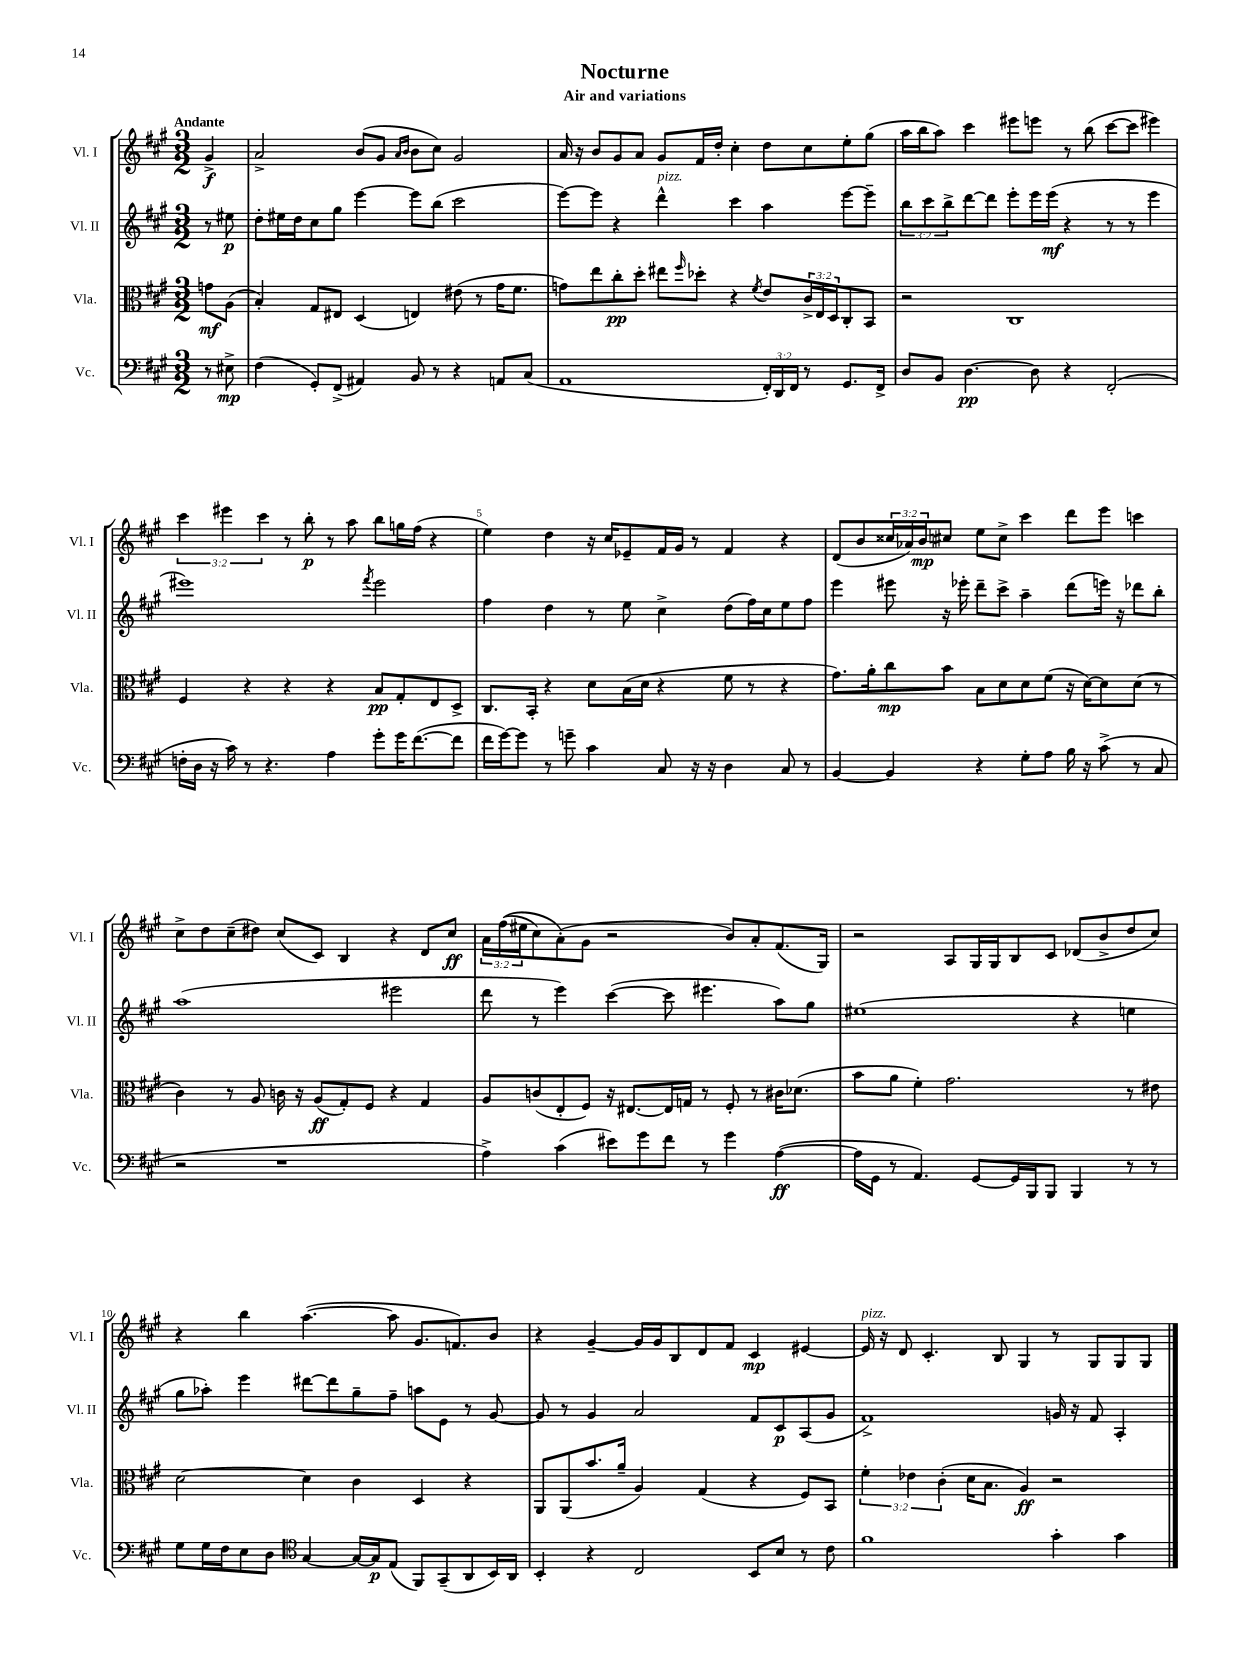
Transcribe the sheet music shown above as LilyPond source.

\header { title = "Nocturne" subtitle = "Air and variations" }
<<
\new StaffGroup <<
\new Staff = "s0" \with { instrumentName = "Vl. I" shortInstrumentName = "Vl. I" } {
    \clef treble \key a \major \numericTimeSignature \time 3/2 \override Staff.TupletNumber.text = #tuplet-number::calc-fraction-text \partial 4 \tempo "Andante"
    gis'4->\f |
    a'2-> b'8( gis'8 \grace { a'16 b'16 } b'8 cis''8) gis'2 |
    a'16 r16 b'8 gis'8 a'8 gis'8 fis'16 d''16-. cis''4-. d''8 cis''8 e''8-. gis''8( |
    a''16 b''16 a''8) cis'''4 eis'''8 e'''8 r8 b''8( cis'''8~ cis'''8 eis'''4) |
    \tuplet 3/2 { cis'''4 eis'''4 cis'''4 } r8 b''8-.\p r8 a''8 b''8 g''16 fis''16( r4 |
    e''4) d''4 r16 cis''16 ees'8-- fis'16 gis'16 r8 fis'4 r4 |
    d'8( b'8 \tuplet 3/2 { cisis''16 aes'16) b'16\mp } cis''8 e''8 cis''8-> cis'''4 d'''8 e'''8 c'''4 |
    cis''8-> d''8 cis''8--( dis''8) cis''8( cis'8) b4 r4 d'8 cis''8\ff |
    \tuplet 3/2 { a'16 fis''16(\( eis''16 } cis''8) a'8-.(\) gis'8 r2 b'8) a'8-. fis'8.( gis16) |
    r2 a8 gis16 gis16 b8 cis'8 des'8( b'8-> d''8 cis''8) |
    r4 b''4 a''4.~( a''8 gis'8. f'8.) b'8 |
    r4 gis'4~-- gis'16 gis'16 b8 d'8 fis'8 cis'4\mp eis'4~ |
    eis'16^\markup { \italic "pizz." } r16 d'8 cis'4.-. b8 gis4 r8 gis8 gis8 gis8 \bar "|." |
}
\new Staff = "s1" \with { instrumentName = "Vl. II" shortInstrumentName = "Vl. II" } {
    \clef treble \key a \major \numericTimeSignature \time 3/2 \override Staff.TupletNumber.text = #tuplet-number::calc-fraction-text \partial 4
    r8 eis''8\p |
    d''8-. eis''16 d''16 cis''8 gis''8 e'''4~ e'''8 b''8( cis'''2 |
    e'''8~) e'''8 r4 d'''4-^^\markup { \italic "pizz." } cis'''4 a''4 e'''8~ e'''8-- |
    \tuplet 3/2 { b''8 cis'''8 b''8-> } d'''8~ d'''8 e'''8-. e'''16 e'''16\mf( r4 r8 r8 e'''4 |
    eis'''1) \acciaccatura { fis'''8 } eis'''2 |
    fis''4 d''4 r8 e''8 cis''4-> d''8( fis''16) cis''16 e''8 fis''8 |
    e'''4 eis'''8 r16 ees'''16-. d'''8-- cis'''8-> a''4-- d'''8( e'''16) r16 des'''8 b''8-. |
    a''1( eis'''2 |
    d'''8 r8 e'''4) cis'''4~( cis'''8 eis'''4. a''8) gis''8 |
    eis''1( r4 e''4 |
    gis''8 aes''8-.) e'''4 dis'''8~ dis'''8 gis''8-- fis''8-- a''8 e'8 r8 gis'8~ |
    gis'8 r8 gis'4 a'2 fis'8 cis'8\p a8( gis'8 |
    fis'1->) g'16 r16 fis'8 a4-. \bar "|." |
}
\new Staff = "s2" \with { instrumentName = "Vla." shortInstrumentName = "Vla." } {
    \clef alto \key a \major \numericTimeSignature \time 3/2 \override Staff.TupletNumber.text = #tuplet-number::calc-fraction-text \partial 4
    g'8\mf a8( |
    b4-.) gis8 eis8 d4( e4) eis'8( r8 gis'16 fis'8. |
    g'8) e''8 cis''8-.\pp d''8-. eis''8 \grace { fis''16 } des''8-. r4 \acciaccatura { fis'8 } e'8 \tuplet 3/2 { cis'16-> e16 d16 } cis8-. b,8 |
    r2 cis1 |
    fis4 r4 r4 r4 b8\pp gis8-. e8 d8-> |
    cis8. b,16-. r4 d'8 b16( d'16 r4 fis'8 r8 r4 |
    gis'8.) a'16-. cis''8\mp b'8 b8 d'8 d'8 fis'8( r16 d'16~) d'8 d'8( r8 |
    cis'4) r8 a8 c'16 r16 a8\ff( gis8-.) fis8 r4 gis4 |
    a8 c'8( e8-. fis8) r16 eis8.~ eis16 g16 r8 fis8-. r8 cis'16 des'8.( |
    b'8 a'8 fis'4-.) gis'2. r8 eis'8 |
    d'2~ d'4 cis'4 d4 r4 |
    a,8 a,8( b'8. a'16-- a4) gis4( r4 fis8) b,8 |
    \tuplet 3/2 { fis'4-. ees'4 cis'4-.( } d'16 b8. a4\ff) r2 \bar "|." |
}
\new Staff = "s3" \with { instrumentName = "Vc." shortInstrumentName = "Vc." } {
    \clef bass \key a \major \numericTimeSignature \time 3/2 \override Staff.TupletNumber.text = #tuplet-number::calc-fraction-text \partial 4
    r8 eis8->\mp |
    fis4( gis,8-.) fis,8->( ais,4) b,8 r8 r4 a,8 cis8( |
    a,1 \tuplet 3/2 { fis,16-.) d,16 fis,16 } r8 gis,8. fis,16-> |
    d8 b,8 d4.~\pp d8 r4 fis,2-.( |
    f16-. d16 r16 cis'16) r8 r4. a4 gis'8-. gis'16 fis'8.~( fis'8 |
    fis'16 gis'16~) gis'8 r8 g'8-- cis'4 cis8 r16 r16 d4 cis8 r8 |
    b,4~ b,4 r4 gis8-. a8 b16 r16 cis'8->( r8 cis8 |
    r2 r1 |
    a4->) cis'4( eis'8) gis'8 fis'8 r8 gis'4 a4~\ff( |
    a16 gis,16 r8 a,4.) gis,8~ gis,16 b,,16 b,,8 b,,4 r8 r8 |
    gis8 gis16 fis16 e8 d8 \clef tenor gis4~ gis16~ gis16\p e8( fis,8) gis,8--( a,8 b,16) a,16 |
    b,4-. r4 cis2 b,8 b8 r8 cis'8 |
    fis'1 gis'4-. gis'4 \bar "|." |
}
>>
>>
\layout { \context { \Score \override BarNumber.break-visibility = ##(#f #t #t) barNumberVisibility = #(every-nth-bar-number-visible 5) } }
